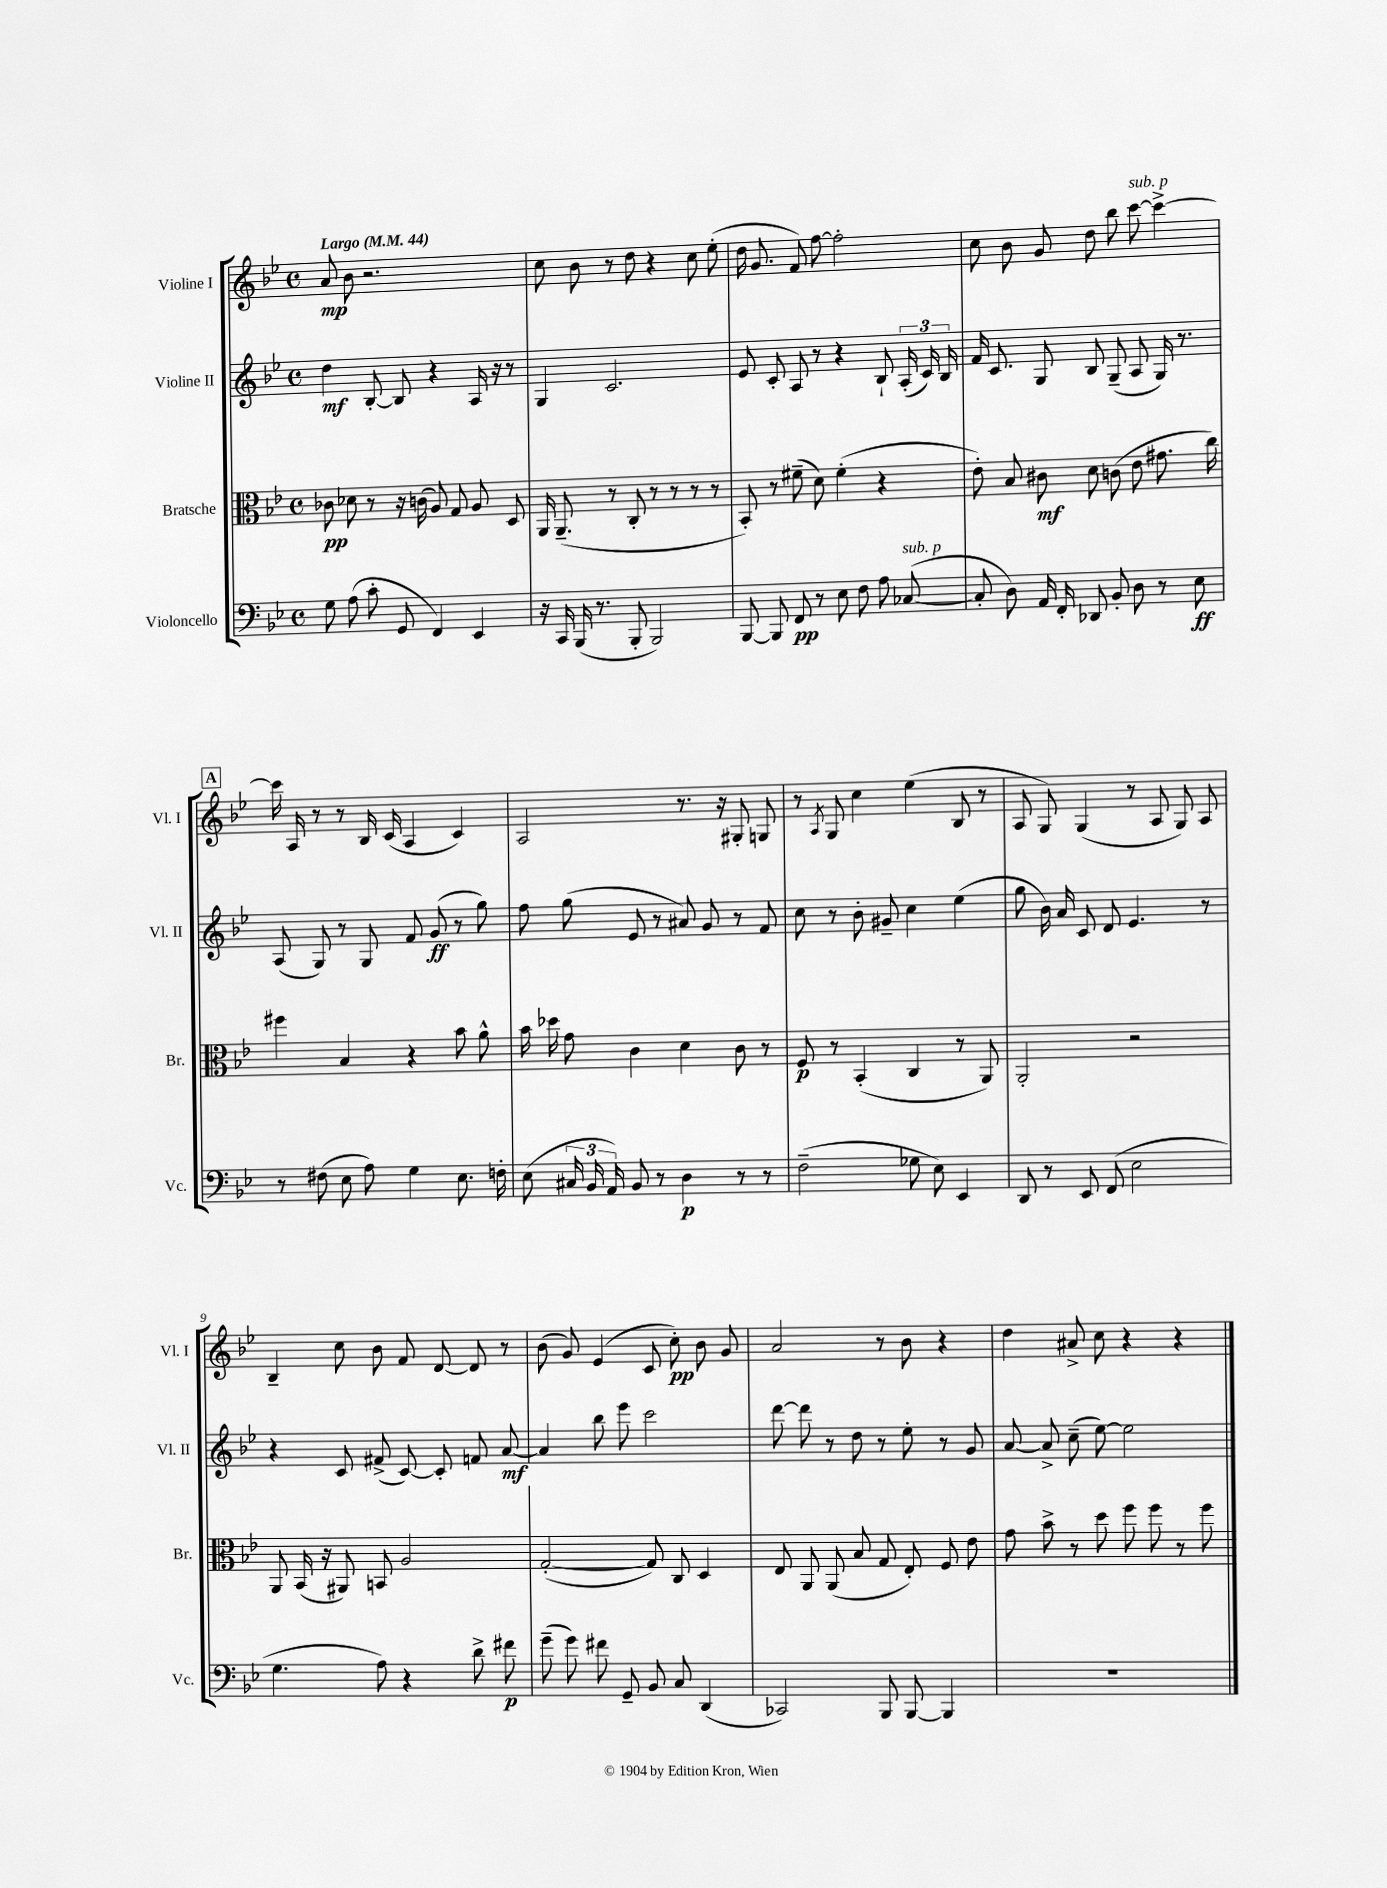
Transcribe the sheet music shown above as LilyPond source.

<<
\new StaffGroup <<
\new Staff = "s0" \with { instrumentName = "Violine I" shortInstrumentName = "Vl. I" } {
    \clef treble \key bes \major \defaultTimeSignature \time 4/4 \tempo "Largo" 4 = 44
    \autoBeamOff a'8\mp bes'8 r2. |
    c''8 bes'8 r8 d''8 r4 c''8 ees''8-.( |
    d''16 g'8. f'8) f''8~ f''2-. |
    c''8 bes'8 g'8 d''8 bes''8 c'''8~^\markup { \italic "sub. p" } c'''4~-> |
    \mark \markup { \box "A" } c'''16 a16 r8 r8 bes16 c'16( a4 c'4) |
    a2 r8. r16 gis8-. g8 |
    r8 \acciaccatura { a8 } g8 c''4 ees''4( bes8 r8 |
    a8 g8) g4( r8 a8 g8) a8 |
    bes4-- c''8 bes'8 f'8 d'8~ d'8 r8 |
    bes'8( g'8) ees'4( c'8 c''8-.\pp) bes'8 g'8 |
    a'2 r8 bes'8 r4 |
    d''4 ais'8-> c''8 r4 r4 \bar "|." |
}
\new Staff = "s1" \with { instrumentName = "Violine II" shortInstrumentName = "Vl. II" } {
    \clef treble \key bes \major \defaultTimeSignature \time 4/4
    \autoBeamOff d''4\mf bes8~-. bes8 r4 a16 r16 r8 |
    g4 c'2. |
    ees'8 c'8-. a8 r8 r4 bes8-! \tuplet 3/2 { a16-.( c'16) bes16 } |
    f'16 c'8. g8 bes8 g8--( a8 g16) r8. |
    \mark \markup { \box "A" } a8( g8) r8 g8 f'8 g'8\ff( r8 g''8) |
    f''8 g''8( ees'8 r8 ais'8) g'8 r8 f'8 |
    c''8 r8 bes'8-. gis'8-- c''4 ees''4( |
    g''8 bes'16) a'16 c'8 d'8 ees'4. r8 |
    r4 c'8 fis'8->( c'8~) c'8-. f'8 a'8~\mf |
    a'4 bes''8 ees'''8 c'''2 |
    d'''8~ d'''8 r8 d''8 r8 ees''8-. r8 g'8 |
    a'8~ a'8-> c''8--( ees''8~) ees''2 \bar "|." |
}
\new Staff = "s2" \with { instrumentName = "Bratsche" shortInstrumentName = "Br." } {
    \clef alto \key bes \major \defaultTimeSignature \time 4/4
    \autoBeamOff ces'8\pp des'8 r8 r16 c'16( a8) g8 a8 d8 |
    a,16 a,8.--( r8 c8-. r8 r8 r8 r8 |
    bes,8-.) r8 fis'8--( d'8) fis'4-.( r4 |
    ees'8-.) bes8 cis'8\mf d'8 c'8( ees'8 gis'8. c''16) |
    \mark \markup { \box "A" } fis''4 bes4 r4 bes'8 a'8-^ |
    bes'16 des''16 g'8 c'4 d'4 c'8 r8 |
    f8\p r8 bes,4-.( c4 r8 a,8) |
    a,2-. r2 |
    a,8 bes,16( r16 ais,8) b,8 a2 |
    g2~-.( g8) c8 d4 |
    ees8 a,8 a,8( bes8 g8 ees8-.) f8 ees'8 |
    g'8 bes'8-> r8 d''8 f''8 f''8 r8 f''8 \bar "|." |
}
\new Staff = "s3" \with { instrumentName = "Violoncello" shortInstrumentName = "Vc." } {
    \clef bass \key bes \major \defaultTimeSignature \time 4/4
    \autoBeamOff g8 a8( c'8-. g,8 f,4) ees,4 |
    r16 c,16 bes,,16( r8. bes,,8-. bes,,2) |
    bes,,8~ bes,,8 f,8\pp r8 ees8 f8 a8 ces8~^\markup { \italic "sub. p" }( |
    ces8-. d8) a,16 f,16-. des,8 bes,8-. d8 r8 ees8\ff |
    \mark \markup { \box "A" } r8 fis8( ees8 a8) g4 ees8. f16-. |
    ees8( \tuplet 3/2 { cis16 bes,16 a,16) } bes,8 r8 d4\p r8 r8 |
    f2--( ges8 ees8) ees,4 |
    d,8 r8 ees,8 f,8( ees2 |
    g4. a8) r4 d'8-> fis'8\p |
    g'8--( g'8) fis'8 g,8-- bes,8 c8 d,4( |
    ces,2) bes,,8 bes,,8~ bes,,4 |
    R1 \bar "|." |
}
>>
>>
